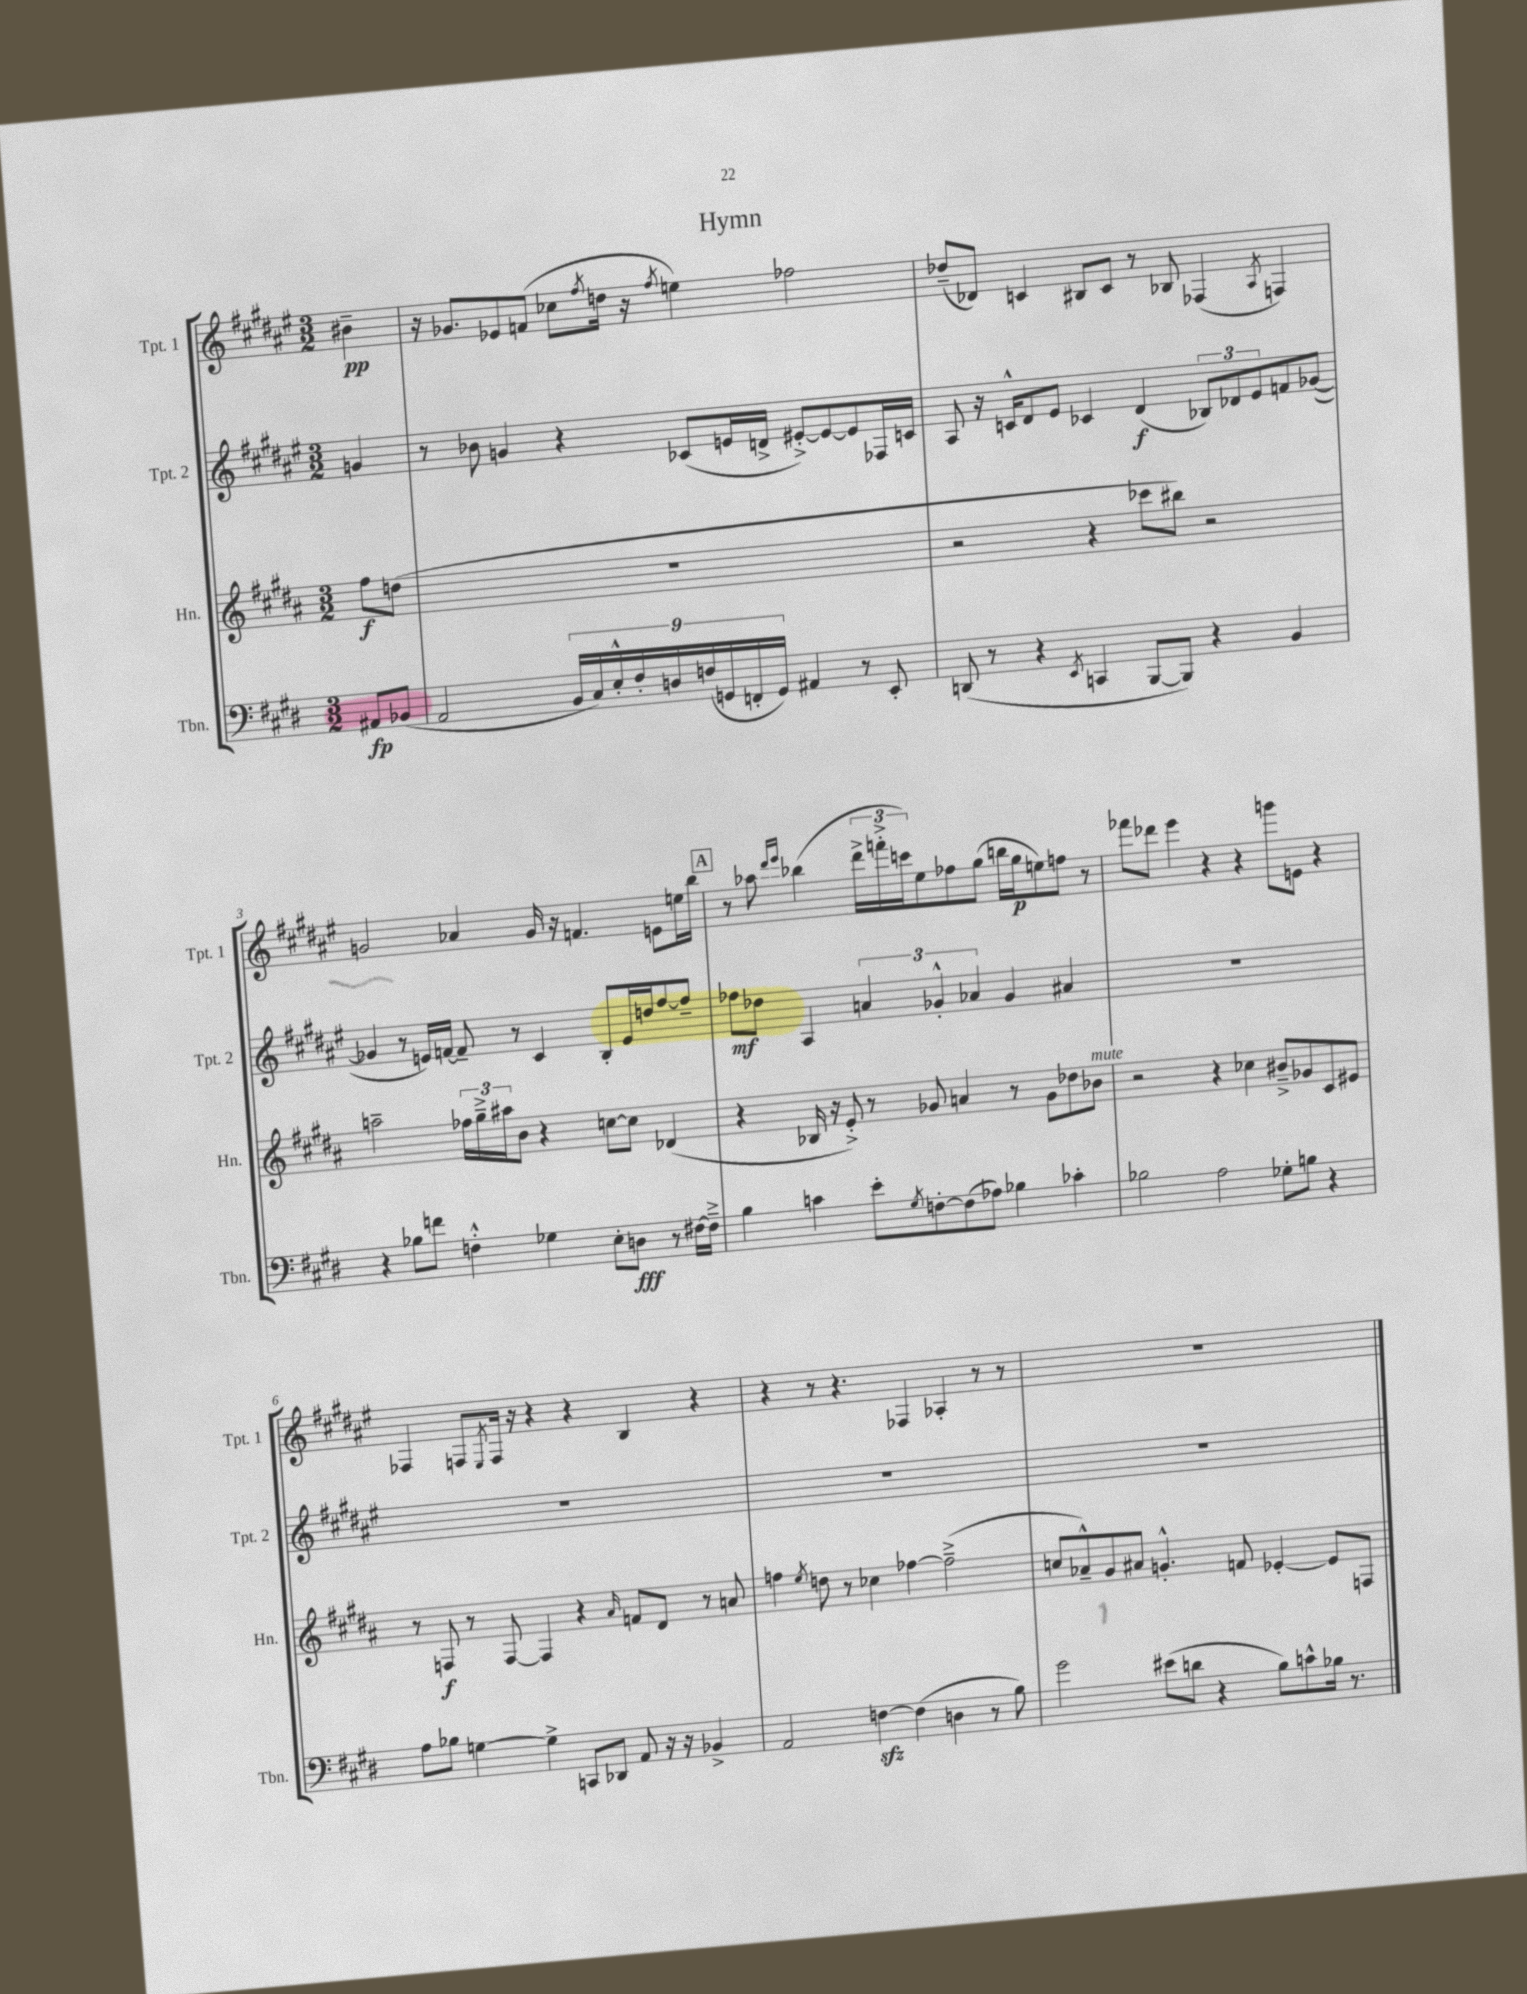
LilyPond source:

\header { title = "Hymn" }
<<
\new StaffGroup <<
\new Staff = "s0" \with { instrumentName = "Tpt. 1" shortInstrumentName = "Tpt. 1" } {
    \clef treble \key fis \major \numericTimeSignature \time 3/2 \partial 4
    bis'4--\pp |
    r16 ges'8. ees'8 f'8( ces''8 \acciaccatura { fis''8 } d''16 r16 \acciaccatura { fis''8 } e''4) fes''2 |
    des''8--( des'8) c'4 bis8 c'8 r8 bes8 fes4( \acciaccatura { ais8 } f4) |
    g'2 aes'4 g'16 r16 f'4. e'8 e''16 b''16 |
    \mark \markup { \box "A" } r8 aes''8 \grace { dis'''16 eis'''16 } bes''4( \tuplet 3/2 { dis'''16-> f'''16-.-> c'''16) } eis''8 fes''8 gis''8( b''16 gis''16\p e''8) f''8 r8 |
    fes'''8 des'''8 eis'''4 r4 r4 g'''8 e'8 r4 |
    fes4 f8 \acciaccatura { eis8 } f16 r16 r4 r4 b4 r4 |
    r4 r8 r4. fes4 aes4-. r8 r8 |
    R1. \bar "|." |
}
\new Staff = "s1" \with { instrumentName = "Tpt. 2" shortInstrumentName = "Tpt. 2" } {
    \clef treble \key fis \major \numericTimeSignature \time 3/2 \partial 4
    g'4 |
    r8 bes'8 g'4 r4 ces'8( e'16 d'16-> eis'8~-.->) eis'8~ eis'8 fes16 c'16 |
    ais8 r16 c'16-^ dis'8 eis'8 ces'4 dis'4\f( \tuplet 3/2 { bes8) des'8 eis'8 } f'8 ges'8~( |
    ges'4 r8 e'16) f'16~ f'8-- r8 cis'4 b8-. e'16 d''16 fis''8~ fis''8-- |
    \mark \markup { \box "A" } fes''8\mf des''8 ais4 \tuplet 3/2 { a'4 ges'4-.-^ aes'4 } ges'4 ais'4 |
    R1. |
    R1. |
    R1. |
    R1. \bar "|." |
}
\new Staff = "s2" \with { instrumentName = "Hn." shortInstrumentName = "Hn." } {
    \clef treble \key b \major \numericTimeSignature \time 3/2 \partial 4
    fis''8\f d''8( |
    R1. |
    r2 r4 ces'''8 bis''8) r2 |
    a''2-- \tuplet 3/2 { fes''16 gis''16---> ais''16 } b'8 r4 c''8~ c''8 des'4( |
    \mark \markup { \box "A" } r4 bes16 r16 e'8-.->) r8 ges'8 a'4 r8 ges'8 des''8 bes'8^\markup { \italic "mute" } |
    r2 r4 ces''4 bis'8---> ges'8 cis'8 eis'8 |
    r8 f8\f r8 f8~ f4 r4 \grace { ais'16 } f'8 dis'8 r8 a'8 |
    f''4 \acciaccatura { e''8 } d''8 r8 ces''4 fes''4~ fes''2--->( |
    c''8 aes'8---^) gis'8 ais'8 g'4.-.-^ f'8 ees'4~-. ees'8 f8 \bar "|." |
}
\new Staff = "s3" \with { instrumentName = "Tbn." shortInstrumentName = "Tbn." } {
    \clef bass \key e \major \numericTimeSignature \time 3/2 \partial 4
    ais,8\fp bes,8( |
    a,2 \tuplet 9/8 { b,16 cis16) e16-.-^ fis16-. d16 f16( g,16 f,16-. g,16) } ais,4 r8 e,8-. |
    d,8( r8 r4 \acciaccatura { e,8 } c,4 b,,8~ b,,8) r4 b,4 |
    r4 bes8 f'8 f4-.-^ ges4 e8-. d8\fff r8 fis16~ fis16---> |
    \mark \markup { \box "A" } b4 c'4 e'8-. \acciaccatura { gis8 } f8~-. f8( aes8) bes4 ces'4-. |
    bes2 a2 ges8-. b8 r4 |
    a8 bes8 g4~ g4-> c,8 des,8 a,8 r16 r16 bes,4-> |
    a,2 f4~\sfz f4( d4 r8 b8) |
    gis'2 eis'8( d'8 r4 b8) c'8-^ bes16 r8. \bar "|." |
}
>>
>>
